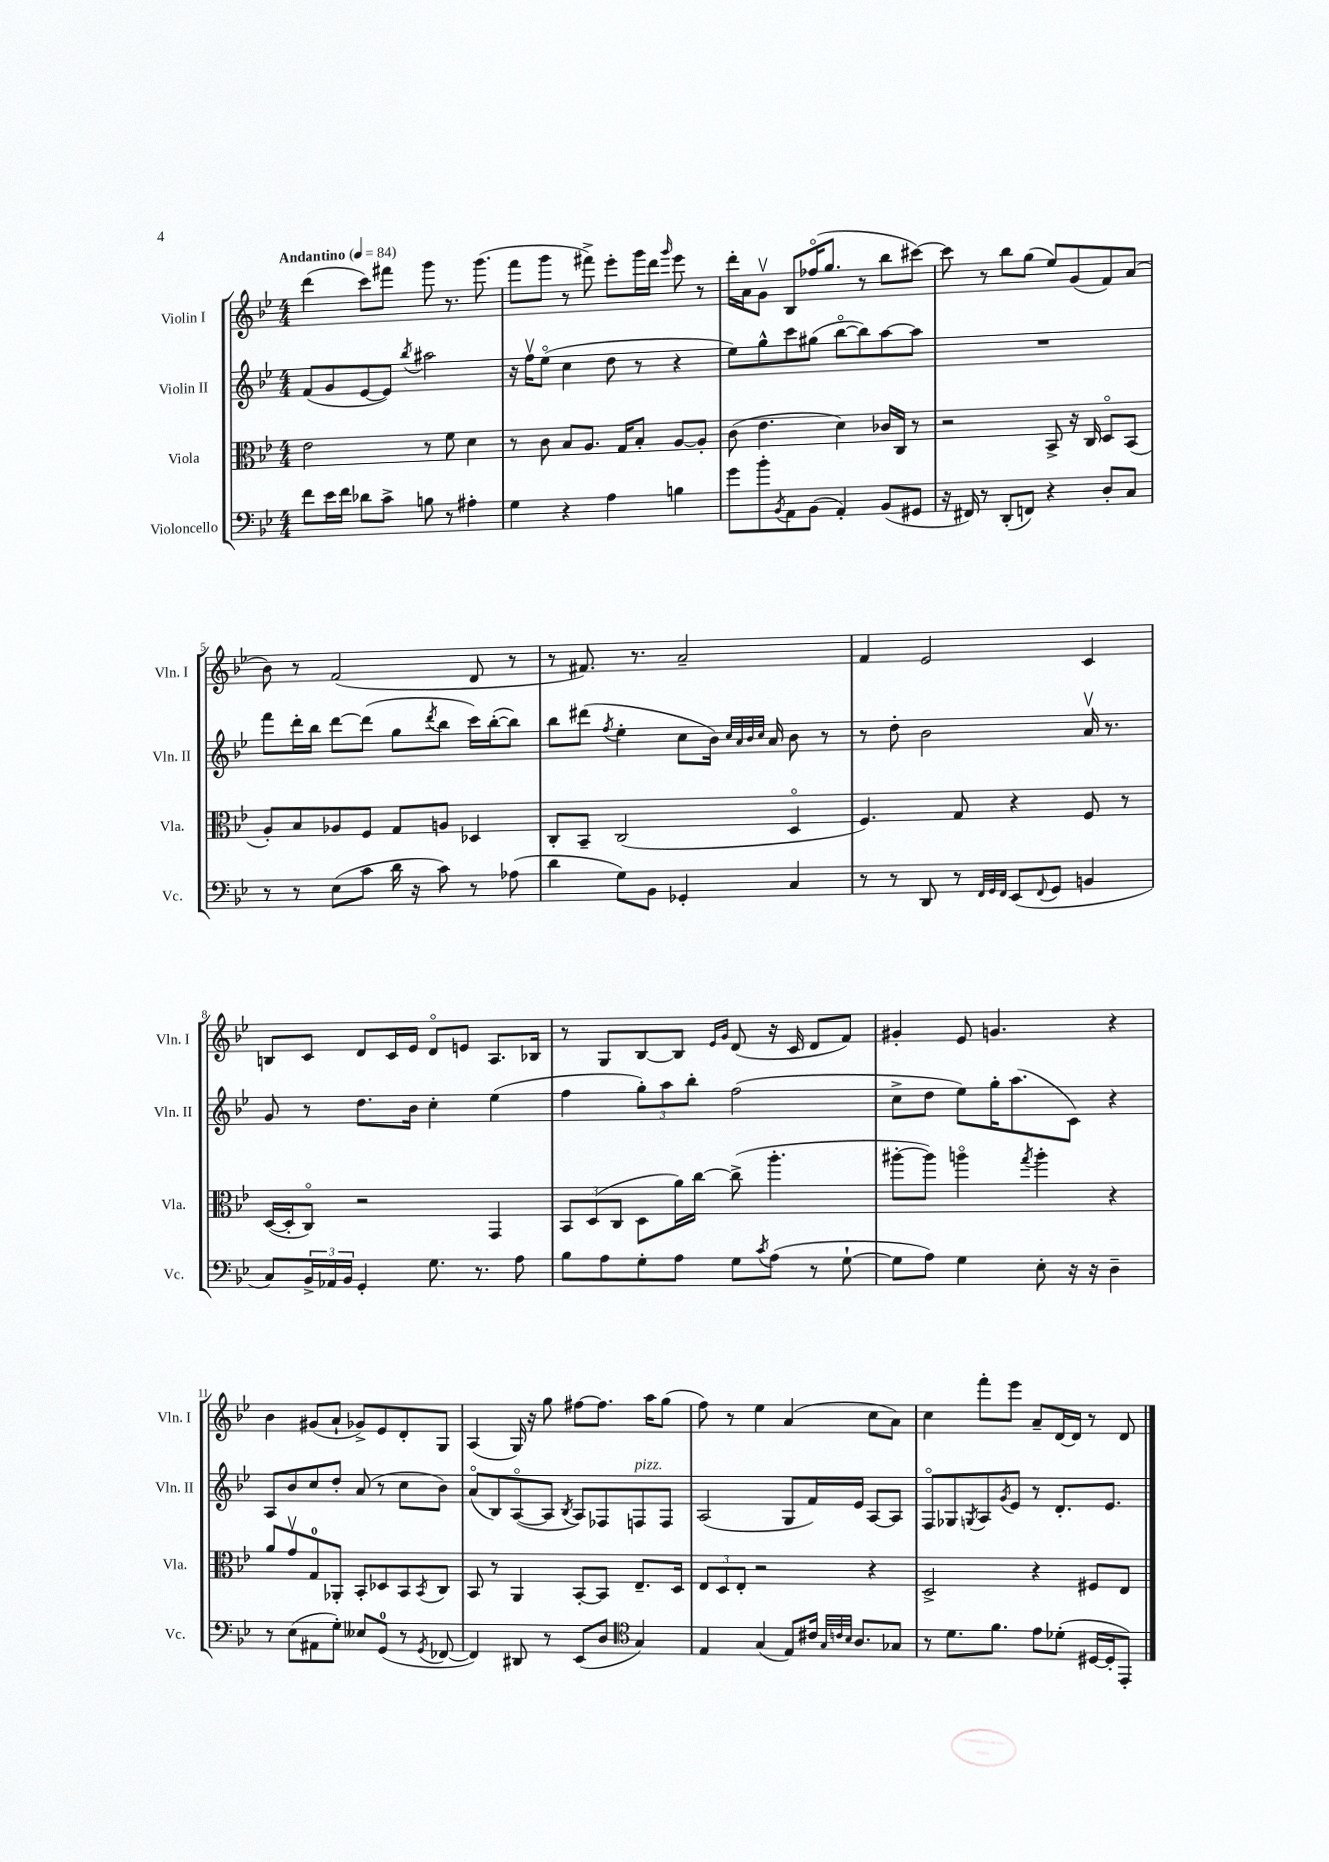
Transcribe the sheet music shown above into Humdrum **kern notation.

**kern	**kern	**kern	**kern
*staff4	*staff3	*staff2	*staff1
*clefF4	*clefC3	*clefG2	*clefG2
*k[b-e-]	*k[b-e-]	*k[b-e-]	*k[b-e-]
*M4/4	*M4/4	*M4/4	*M4/4
*MM84	*MM84	*MM84	*MM84
8f	2e-	(8f	(4ddd
16e-	.	8g	.
16f	.	.	.
8d-	.	[8e-	8ccc)
8c^	.	8e-])	8fff#
.	.	8qbb-	.
8B	8r	2aa#	8ggg
8r	8f	.	8.r
4A#'	4d	.	.
.	.	.	(8.ggg
=	=	=	=
4G	8r	16r	8fff
.	.	16ffv	.
.	8c	(8ee-o	8ggg
4r	8B-	4cc	8r
.	8.A	.	8fff#^)
4A	.	8dd	8eee-'
.	16G	.	.
.	8B-'	8r	16ggg
.	.	.	16ddd
.	.	.	16qqggg
4B	[8A	4r	8eee-
.	8A']	.	8r
=	=	=	=
8g	(8c	8ee-)	16ddd'
.	.	.	16a
8b-'	4.e-	8gg^^	8gv
8qBB-	.	.	.
8AA	.	8ccc	8B-
(8BB-	.	(8gg#	(16ff-o
.	.	.	8.gg
4AA')	4d)	[8bb-o	.
.	.	8bb-])	8r
(8BB-	16c-	[8aa	8bb-
.	16C	.	.
8GG#	8r	8aa]	[8ccc#)
=	=	=	=
16r	2r	1r	8ccc#]
16FF#)	.	.	.
8r	.	.	8r
(8DD'	.	.	8bb-
8FF)	.	.	(8gg
4r	8BB-^	.	8ee-)
.	16r	.	(8g
.	16C	.	.
8D'	8Do	.	8f)
8C	(8BB-	.	(8a
=	=	=	=
8r	8A')	8fff	8b-)
8r	8B-	16ddd'	8r
.	.	16bb-	.
(8E-	8A-	[8ddd	(2f
8c	8F	(8ddd]	.
16d	8G	8gg	.
16r	.	.	.
.	.	8qddd	.
8c)	8A	8bb-	.
8r	4D-	16ccc)	8d
.	.	([16bb-'	.
(8A-	.	8bb-])	8r
=	=	=	=
4d	8C'	8bb-	8r
.	8BB-~	(8ddd#	8.f#)
.	.	8qff	.
8G)	(2C	4ee-'	.
.	.	.	8.r
8BB-	.	.	.
4GG-'	.	8cc	2a~
.	.	16b-)	.
.	.	32qqcc	.
.	.	32qqa	.
.	.	32qqb-	.
.	.	32qqcc	.
.	.	16a	.
4C	4Do	8b-	.
.	.	8r	.
=	=	=	=
8r	4.F)	8r	4f
8r	.	8dd'	.
8DD	.	2b-	2e-
8r	8G	.	.
32qqFF	.	.	.
32qqGG	.	.	.
32qqFF	.	.	.
(8EE-	4r	.	.
8qqFF	.	.	.
8GG	.	.	.
4BB	8F	16av	4c
.	.	8.r	.
.	8r	.	.
=	=	=	=
8C)	([16D	8g	8B
.	16D']	.	.
24BB-^	8Co)	8r	8c
24AA-	.	.	.
24BB-	.	.	.
4GG'	2r	8.dd	8d
.	.	.	16c
.	.	16b-	16e-
8.G	.	4cc'	8do
.	.	.	8e
8.r	.	.	.
.	4GG	(4ee-	8.A
8A	.	.	.
.	.	.	16B-
=	=	=	=
8B-	12BB-	4ff	8r
.	(12D	.	.
8A	.	.	8G
.	12C	.	.
8G'	8D	12gg')	[8B-
.	.	12aa	.
8A	16a)	.	8B-]
.	.	12bb-'	.
.	[16cc	.	.
.	.	.	16qqe-
.	.	.	16qqg
8G	(8cc^]	(2ff	(8d
8qc	.	.	.
(8A	4.aa'	.	16r
.	.	.	16c
8r	.	.	8d
[8G`	.	.	8f)
=	=	=	=
8G]	[8aa#'	8cc^	4g#'
8A)	8aa#])	8dd	.
4G	4aao	8ee-)	8e-
.	.	16gg'	4.g
.	.	(8.aa	.
.	8qgg	.	.
8E-'	4aa'	.	.
16r	.	8c)	.
16r	.	.	.
4D~	4r	4r	4r
=	=	=	=
8r	8a	8A	4b-
(8E-	8gv	8b-	.
8AA#	8G	8cc	(8g#
8G')	8AA-'	8dd'	8a`
8E--	8BB-'	(8a	8g-^)
(8GG	8D-	8r	8e-
8r	8BB-	8cc	8d'
8qGG	8qBB-	.	.
[8FF-	8C	8b-)	8G
=	=	=	=
4FF-])	8BB-	(8ao	(4A
.	8r	8B-)	.
8DD#	4AA	([8Ao	16G)
.	.	.	16r
8r	.	8A]	8gg
.	.	8qB-	.
(8EE-	[8BB-'	8A)	[8ff#
8D	8BB-]	8F-	8.ff#]
*clefC4	*	*	*
4G)	8.E-~	8F	.
.	.	.	16aa
.	.	8F	(8gg
.	16D	.	.
=	=	=	=
4E-	12E-	(2A	8ff)
.	12D	.	.
.	.	.	8r
.	12E-'	.	.
(4G	2r	.	4ee-
8E-)	.	8G	(4a
16c#	.	16f)	.
32qqG	.	.	.
32qqc	.	.	.
32qqB-	.	.	.
8.A	.	16e-	.
.	4r	[8A	8cc
8G-	.	8A]	8a)
=	=	=	=
8r	2D^	8Fo	4cc
8.d	.	8G-	.
.	.	8qG	.
.	.	8A	8fff'
8.f	.	.	.
.	.	8qg	.
.	.	8e-	8eee-
8e-	4r	8r	8a~
(8d-'	.	8.d'	[16d
.	.	.	16d]
[16D#	8F#	.	8r
16D#']	.	8.e-	.
8EE-')	8E-	.	8d
==	==	==	==
*-	*-	*-	*-
